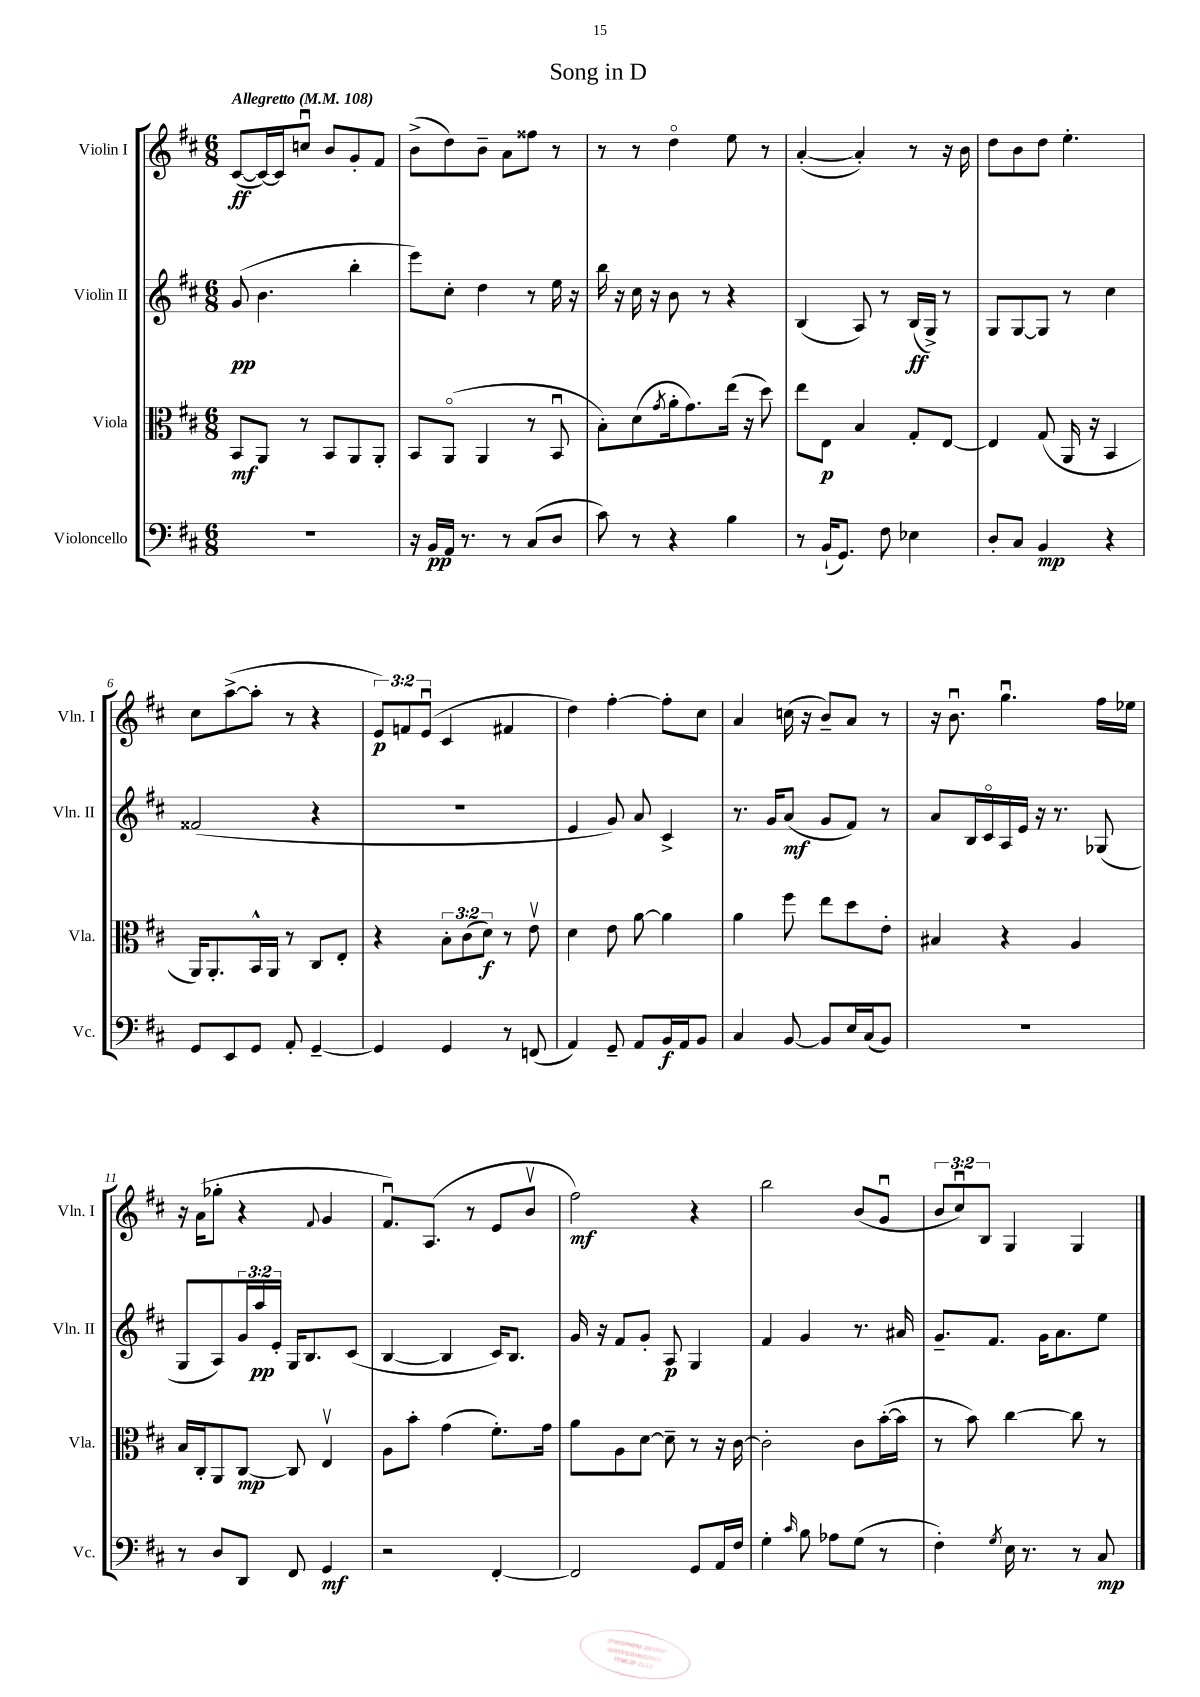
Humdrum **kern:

**kern	**dynam	**kern	**dynam	**kern	**dynam	**kern	**dynam
*part4	*part4	*part3	*part3	*part2	*part2	*part1	*part1
*staff4	*staff4	*staff3	*staff3	*staff2	*staff2	*staff1	*staff1
*I"Violoncello	*	*I"Viola	*	*I"Violin II	*	*I"Violin I	*
*I'Vc.	*	*I'Vla.	*	*I'Vln. II	*	*I'Vln. I	*
*clefF4	*	*clefC3	*	*clefG2	*	*clefG2	*
*k[f#c#]	*	*k[f#c#]	*	*k[f#c#]	*	*k[f#c#]	*
*M6/8	*	*M6/8	*	*M6/8	*	*M6/8	*
*MM108	*	*MM108	*	*MM108	*	*MM108	*
=1	=1	=1	=1	=1	=1	=1	=1
!	!	!	!	!	!	!LO:TX:a:B:t=Allegretto	!
2.r	.	8BB/L	mf	(8g/	pp	([8c#/L	ff
.	.	8AA/J	.	4.b\	.	16c#/L_)	.
.	.	.	.	.	.	16c#/J]	.
.	.	8r	.	.	.	8ccnu/J	.
.	.	8BB/L	.	.	.	8b/L	.
.	.	8AA/	.	4bb'\	.	8g'/	.
.	.	8AA'/J	.	.	.	8f#/J	.
=2	=2	=2	=2	=2	=2	=2	=2
16r	.	8BB/L	.	8eee\L)	.	(8b^\L	.
16BB/LL	pp	.	.	.	.	.	.
16AA/JJ	.	(8AA/J	.	8cc#'\J	.	8dd\)	.
8.r	.	.	.	.	.	.	.
.	.	4AA/	.	4dd\	.	8b~\J	.
8r	.	.	.	.	.	8a\L	.
(8C#/L	.	8r	.	8r	.	8ff##X\J	.
8D/J	.	8BBu/	.	16ee\	.	8r	.
.	.	.	.	16r	.	.	.
=3	=3	=3	=3	=3	=3	=3	=3
8c#\)	.	8B'\L)	.	16bb\	.	8r	.
.	.	.	.	16r	.	.	.
8r	.	(8d\	.	16cc#\	.	8r	.
.	.	.	.	16r	.	.	.
.	.	8qg/	.	.	.	.	.
4r	.	16a'\k	.	8b\	.	4dd\	.
.	.	8.g\)	.	.	.	.	.
.	.	.	.	8r	.	.	.
4B\	.	(16ee\Jk	.	4r	.	8ee\	.
.	.	16r	.	.	.	.	.
.	.	8dd\)	.	.	.	8r	.
=4	=4	=4	=4	=4	=4	=4	=4
8r	.	8ee\L	.	(4B/	.	([4a'/	.
(16BB`/KL	.	8E\J	p	.	.	.	.
8.GG/J)	.	.	.	.	.	.	.
.	.	4B/	.	8A/)	.	4a'/])	.
8F#\	.	.	.	8r	.	.	.
4E-X\	.	8G'/L	.	(16B/LL	ff	8r	.
.	.	.	.	16G^/JJ)	.	.	.
.	.	[8E/J	.	8r	.	16r	.
.	.	.	.	.	.	16b\	.
=5	=5	=5	=5	=5	=5	=5	=5
8D'/L	.	4E/]	.	8G/L	.	8dd\L	.
8C#/J	.	.	.	[8G/	.	8b\	.
4BB/	mp	(8G/	.	8G/J]	.	8dd\J	.
.	.	16AA/	.	8r	.	4.ee'\	.
.	.	16r	.	.	.	.	.
4r	.	4BB/	.	4cc#\	.	.	.
!!LO:LB:g=z
=6	=6	=6	=6	=6	=6	=6	=6
8GG/L	.	16AA/KL)	.	(2f##X/	.	8cc#\L	.
.	.	8.AA'/	.	.	.	.	.
8EE/	.	.	.	.	.	([8aa^\	.
8GG/J	.	16BB^^/L	.	.	.	8aa'\J]	.
.	.	16AA/JJ	.	.	.	.	.
8AA'/	.	8r	.	.	.	8r	.
[4GG~/	.	8C#/L	.	4r	.	4r	.
.	.	8E'/J	.	.	.	.	.
=7	=7	=7	=7	=7	=7	=7	=7
4GG/]	.	4r	.	2.r	.	12e/L)	p
.	.	.	.	.	.	12fn/	.
.	.	.	.	.	.	(12eu/J	.
4GG/	.	12B'\L	.	.	.	4c#/	.
.	.	(12c#\	.	.	.	.	.
.	.	12d\J)	f	.	.	.	.
8r	.	8r	.	.	.	4f#X/	.
(8FFn/	.	8ev\	.	.	.	.	.
=8	=8	=8	=8	=8	=8	=8	=8
4AA/)	.	4d\	.	4e/	.	4dd\)	.
8GG~/	.	8e\	.	8g/)	.	[4ff#'\	.
8AA/L	.	[8a\	.	8a/	.	.	.
16BB/L	f	4a\]	.	4c#^/	.	8ff#'\L]	.
16AA/J	.	.	.	.	.	.	.
8BB/J	.	.	.	.	.	8cc#\J	.
=9	=9	=9	=9	=9	=9	=9	=9
4C#/	.	4a\	.	8.r	.	4a/	.
.	.	.	.	16g/KL	.	.	.
[8BB/	.	8ff#\	.	(8a/J	mf	(16ccn\	.
.	.	.	.	.	.	16r	.
8BB/L]	.	8ee\L	.	8g/L	.	8b~/L)	.
16E/L	.	8dd\	.	8f#/J)	.	8a/J	.
(16C#/J	.	.	.	.	.	.	.
8BB/J)	.	8e'\J	.	8r	.	8r	.
=10	=10	=10	=10	=10	=10	=10	=10
2.r	.	4B#X/	.	8a/L	.	16r	.
.	.	.	.	.	.	8.bu\	.
.	.	.	.	16B/L	.	.	.
.	.	.	.	16c#/	.	.	.
.	.	4r	.	16A/	.	4.ggu\	.
.	.	.	.	16e/JJ	.	.	.
.	.	.	.	16r	.	.	.
.	.	.	.	8.r	.	.	.
.	.	4A/	.	.	.	.	.
.	.	.	.	(8G-X/	.	16ff#\LL	.
.	.	.	.	.	.	16ee-X\JJ	.
!!LO:LB:g=z
=11	=11	=11	=11	=11	=11	=11	=11
8r	.	16B/LL	.	8G/L	.	16r	.
.	.	16C#'/J	.	.	.	(16a\KL	.
8D/L	.	8AA/	.	8A/)	.	8gg-X'\J	.
8DD/J	.	[8C#/J	mp	24g/L	.	4r	.
.	.	.	.	24aa/	pp	.	.
.	.	.	.	24e'/JJ	.	.	.
8FF#/	.	8C#/]	.	16G/KL	.	.	.
.	.	.	.	8.B/	.	.	.
.	.	.	.	.	.	8qqf#/	.
4GG/	mf	4Ev/	.	.	.	4g/	.
.	.	.	.	(8c#/J	.	.	.
=12	=12	=12	=12	=12	=12	=12	=12
2r	.	8A\L	.	[4B/	.	8.f#u/L)	.
.	.	8b'\J	.	.	.	.	.
.	.	.	.	.	.	(8.A/J	.
.	.	(4g\	.	4B/]	.	.	.
.	.	.	.	.	.	8r	.
[4FF#'/	.	8.f#'\L)	.	16c#/KL)	.	8e/L	.
.	.	.	.	8.B/J	.	.	.
.	.	.	.	.	.	8bv/J	.
.	.	16g\Jk	.	.	.	.	.
=13	=13	=13	=13	=13	=13	=13	=13
2FF#/]	.	8a\L	.	16g/	.	2ff#\)	mf
.	.	.	.	16r	.	.	.
.	.	8A\	.	8f#/L	.	.	.
.	.	[8d\J	.	8g'/J	.	.	.
.	.	8d~\]	.	8A/	p	.	.
8GG/L	.	8r	.	4G/	.	4r	.
16AA/L	.	16r	.	.	.	.	.
16F#/JJ	.	[16c#\	.	.	.	.	.
=14	=14	=14	=14	=14	=14	=14	=14
4G'\	.	2c#'\]	.	4f#/	.	2bb\	.
16qqc#/	.	.	.	.	.	.	.
8B\	.	.	.	4g/	.	.	.
8A-X\L	.	.	.	.	.	.	.
(8G\J	.	8c#\L	.	8.r	.	(8b/L	.
8r	.	([16b'\L	.	.	.	8gu/J	.
.	.	16b\JJ]	.	16a#X/	.	.	.
=15	=15	=15	=15	=15	=15	=15	=15
4F#'\)	.	8r	.	8.g~/L	.	12b/L	.
.	.	.	.	.	.	12cc#u/)	.
.	.	8b\)	.	.	.	.	.
.	.	.	.	.	.	12B/J	.
.	.	.	.	8.f#/J	.	.	.
8qG/	.	.	.	.	.	.	.
16E\	.	[4cc#\	.	.	.	4G/	.
8.r	.	.	.	.	.	.	.
.	.	.	.	16g\KL	.	.	.
.	.	.	.	8.a\	.	.	.
8r	.	8cc#\]	.	.	.	4G/	.
8C#/	mp	8r	.	8ee\J	.	.	.
==	==	==	==	==	==	==	==
*-	*-	*-	*-	*-	*-	*-	*-
